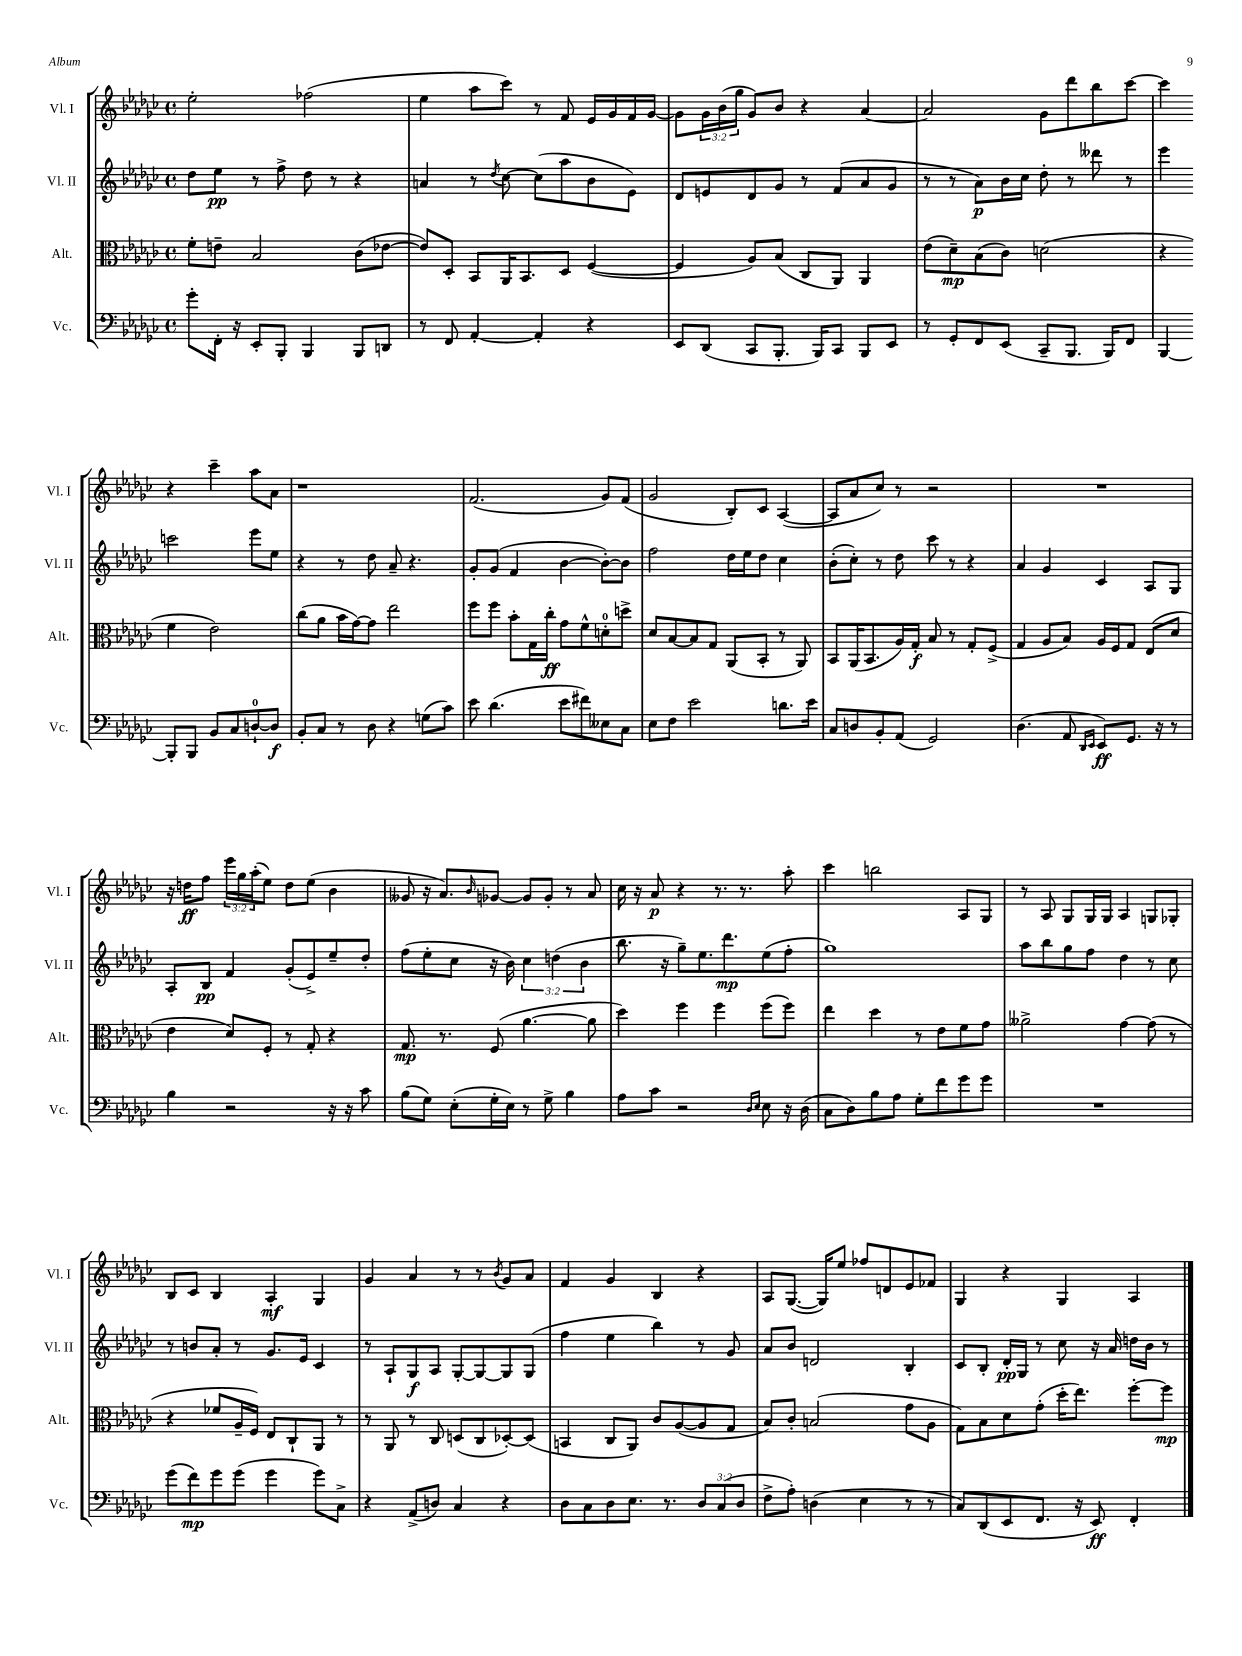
<<
\new StaffGroup <<
\new Staff = "s0" \with { instrumentName = "Vl. I" shortInstrumentName = "Vl. I" } {
    \clef treble \key ges \major \defaultTimeSignature \time 4/4 \override Staff.TupletNumber.text = #tuplet-number::calc-fraction-text
    ees''2-. fes''2( |
    ees''4 aes''8 ces'''8) r8 f'8 ees'16 ges'16 f'16 ges'16~ |
    ges'8 \tuplet 3/2 { ges'16 bes'16( ges''16 } ges'8) bes'8 r4 aes'4~ |
    aes'2 ges'8 des'''8 bes''8 ces'''8~ |
    ces'''4 r4 ces'''4-- aes''8 aes'8 |
    r1 |
    f'2.( ges'8) f'8( |
    ges'2 bes8-.) ces'8 aes4~( |
    aes8 aes'8 ces''8) r8 r2 |
    R1 |
    r16 d''16\ff f''8 \tuplet 3/2 { ees'''16 ges''16 aes''16-.( } ees''8) d''8 ees''8( bes'4 |
    geses'8 r16 aes'8.) \grace { bes'16 } ges'8~ ges'8 ges'8-. r8 aes'8 |
    ces''16 r16 aes'8\p r4 r8. r8. aes''8-. |
    ces'''4 b''2 aes8 ges8 |
    r8 aes8 ges8 ges16 ges16 aes4 g8 ges8-. |
    bes8 ces'8 bes4 aes4-.\mf ges4 |
    ges'4 aes'4 r8 r8 \acciaccatura { bes'8 } ges'8 aes'8 |
    f'4 ges'4 bes4 r4 |
    aes8 ges8.~( ges16) ees''8 fes''8 d'8 ees'8 fes'8 |
    ges4 r4 ges4 aes4 \bar "|." |
}
\new Staff = "s1" \with { instrumentName = "Vl. II" shortInstrumentName = "Vl. II" } {
    \clef treble \key ges \major \defaultTimeSignature \time 4/4 \override Staff.TupletNumber.text = #tuplet-number::calc-fraction-text
    des''8 ees''8\pp r8 f''8-> des''8 r8 r4 |
    a'4 r8 \acciaccatura { des''8 } ces''8~ ces''8( aes''8 bes'8 ees'8) |
    des'8 e'8 des'8 ges'8 r8 f'8( aes'8 ges'8 |
    r8 r8 aes'8\p) bes'16 ces''16 des''8-. r8 deses'''8 r8 |
    ees'''4 c'''2 ees'''8 ees''8 |
    r4 r8 des''8 aes'8-- r4. |
    ges'8-. ges'8( f'4 bes'4~ bes'8~-.) bes'8 |
    f''2 des''16 ees''16 des''8 ces''4 |
    bes'8-.( ces''8-.) r8 des''8 ces'''8 r8 r4 |
    aes'4 ges'4 ces'4 aes8 ges8 |
    aes8-. bes8\pp f'4 ges'8-.( ees'8->) ees''8-- des''8-. |
    f''8( ees''8-. ces''8 r16 bes'16) \tuplet 3/2 { ces''4 d''4( bes'4 } |
    bes''8. r16 ges''8--) ees''8. des'''8.\mp ees''8( f''8-. |
    ges''1) |
    aes''8 bes''8 ges''8 f''8 des''4 r8 ces''8 |
    r8 b'8 aes'8-. r8 ges'8. ees'16 ces'4 |
    r8 aes8-! ges8\f aes8 ges8~-. ges8~ ges8 ges8( |
    f''4 ees''4 bes''4) r8 ges'8 |
    aes'8 bes'8 d'2 bes4-. |
    ces'8 bes8-. des'16-.\pp ges16 r8 ces''8 r16 aes'16 d''16 bes'16 r8 \bar "|." |
}
\new Staff = "s2" \with { instrumentName = "Alt." shortInstrumentName = "Alt." } {
    \clef alto \key ges \major \defaultTimeSignature \time 4/4
    f'8-. e'8-- bes2 ces'8( ees'8~ |
    ees'8) des8-. bes,8 aes,16 bes,8. des8 f4~( |
    f4 aes8) bes8( ces8 aes,8) aes,4 |
    ees'8( des'8--\mp) bes8( ces'8) d'2( |
    r4 f'4 ees'2) |
    ces''8( aes'8 bes'16 ges'16~) ges'8 ees''2 |
    f''8 f''8 bes'8-. ges16 ces''16-.\ff ges'8 f'8-^ d'8-0-. d''8-> |
    des'8 bes8~ bes8 ges8 aes,8( bes,8-. r8 aes,8) |
    bes,8 aes,16( bes,8. aes16) ges16-.\f bes8 r8 ges8-. f8->( |
    ges4 aes8 bes8) aes16 f16 ges8 ees8( des'8 |
    ees'4 des'8) f8-. r8 ges8-. r4 |
    ges8.\mp r8. f8( aes'4.~ aes'8 |
    des''4) f''4 f''4 f''8( f''8) |
    ees''4 des''4 r8 ees'8 f'8 ges'8 |
    aeses'2-> ges'4~ ges'8( r8 |
    r4 fes'8 aes16-- f16) ees8 ces8-! aes,8 r8 |
    r8 aes,8 r8 ces8 d8( ces8 des8~-.) des8( |
    b,4 ces8 aes,8) ces'8 aes8~( aes8 ges8 |
    bes8) ces'8-. b2( ges'8 aes8 |
    ges8) bes8 des'8 ges'8-.( des''16-. ees''8.) f''8~-. f''8\mp \bar "|." |
}
\new Staff = "s3" \with { instrumentName = "Vc." shortInstrumentName = "Vc." } {
    \clef bass \key ges \major \defaultTimeSignature \time 4/4 \override Staff.TupletNumber.text = #tuplet-number::calc-fraction-text
    ges'8-. f,16-. r16 ees,8-. bes,,8-. bes,,4 bes,,8 d,8 |
    r8 f,8 aes,4~-. aes,4-. r4 |
    ees,8 des,8( ces,8 bes,,8.-. bes,,16) ces,8 bes,,8 ees,8 |
    r8 ges,8-. f,8 ees,8( ces,8-- bes,,8. bes,,16) f,8 |
    bes,,4~ bes,,8-. bes,,8 bes,8 ces8 d8-0~-! d8\f |
    bes,8-. ces8 r8 des8 r4 g8( ces'8) |
    ees'8 des'4.( ees'8 fis'8) eeses8 ces8 |
    ees8 f8 ees'2 d'8. ees'16 |
    ces8 d8 bes,8-. aes,8( ges,2) |
    des4.( aes,8 \grace { des,16 ees,16 } ees,8\ff) ges,8. r16 r8 |
    bes4 r2 r16 r16 ces'8 |
    bes8( ges8) ees8-.( ges16-. ees16) r8 ges8-> bes4 |
    aes8 ces'8 r2 \grace { des16 ees16 } ees8 r16 des16( |
    ces8 des8) bes8 aes8 ges8-. f'8 ges'8 ges'8 |
    R1 |
    ges'8( f'8\mp) ges'8 ges'8( ges'4 ges'8) ces8-> |
    r4 aes,8->( d8) ces4 r4 |
    des8 ces8 des8 ees8. r8. \tuplet 3/2 { des8 ces8( des8 } |
    f8-> aes8-.) d4( ees4 r8 r8 |
    ces8) des,8( ees,8 f,8. r16 ees,8\ff) f,4-. \bar "|." |
}
>>
>>
\layout { \context { \Score \remove "Bar_number_engraver" } }
